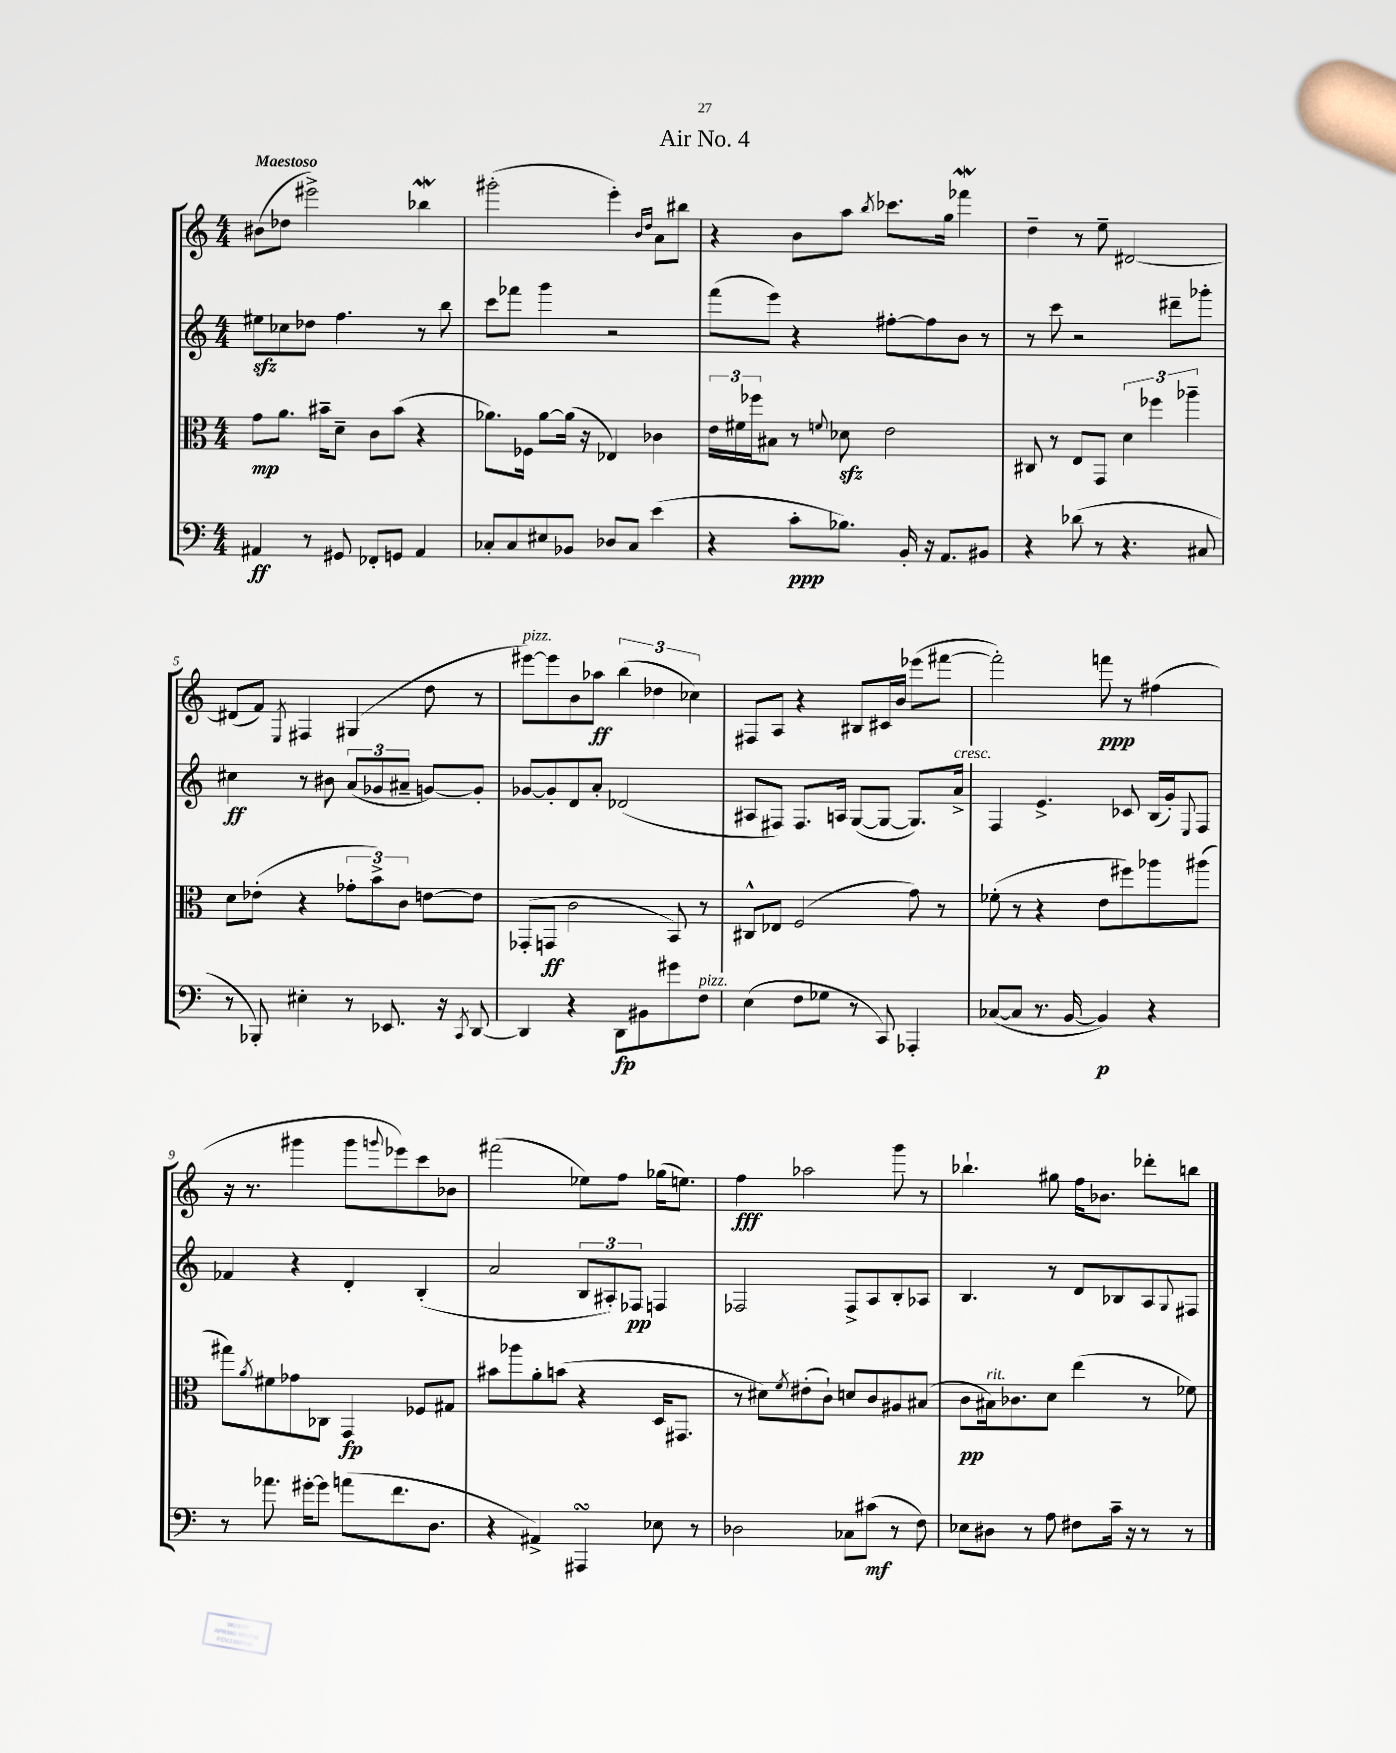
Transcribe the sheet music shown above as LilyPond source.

\header { title = "Air No. 4" }
<<
\new StaffGroup <<
\new Staff = "s0" {
    \clef treble \key c \major \numericTimeSignature \time 4/4 \tempo "Maestoso"
    bis'8( des''8 eis'''2->) bes''4\mordent |
    gis'''2-.( e'''4-.) \grace { b'16 d''16 } a'8 bis''8 |
    r4 b'8 a''8 \acciaccatura { b''8 } ces'''8. g''16 fes'''4\mordent |
    d''4-- r8 e''8-- dis'2~ |
    dis'8( f'8) \acciaccatura { e8 } fis4 gis4( d''8 r8 |
    eis'''8~^\markup { \italic "pizz." }) eis'''8 b'8 aes''8\ff \tuplet 3/2 { b''4( des''4 ces''4) } |
    fis8 a8 r4 bis8 cis'16 b'16 ees'''8( fis'''8~ |
    fis'''2-.) f'''8\ppp r8 fis''4( |
    r16 r8. gis'''4 gis'''8 \appoggiatura { g'''8 } ees'''8) c'''8 bes'8 |
    fis'''2( ees''8) f''8 ges''16( e''8.) |
    f''4\fff aes''2 g'''8 r8 |
    bes''4.-! gis''8 f''16 bes'8. des'''8-. b''8 \bar "|." |
}
\new Staff = "s1" {
    \clef treble \key c \major \numericTimeSignature \time 4/4
    eis''8\sfz ces''8 des''8 f''4. r8 b''8 |
    c'''8 fes'''8 g'''4 r2 |
    f'''8( e'''8) r4 fis''8~-. fis''8 b'8 r8 |
    r8 c'''8 r2 dis'''8-- ges'''8-. |
    cis''4\ff r8 bis'8 \tuplet 3/2 { a'8( ges'8 ais'8-- } g'8~) g'8-. |
    ges'8~ ges'8-. d'8 a'8-. des'2( |
    ais8 fis8) fis8. a16 g8~( g8~ g8.) a'16->^\markup { \italic "cresc." } |
    f4 e'4.-> ces'8 b16( g'16-.) \appoggiatura { e8 } f8 |
    fes'4 r4 d'4-. b4-.( |
    a'2 \tuplet 3/2 { b8 ais8-.) fes8\pp } f4 |
    fes2 fes8-> a8 b8-. aes8 |
    b4. r8 d'8 bes8 a8 \appoggiatura { g8 } fis8 \bar "|." |
}
\new Staff = "s2" {
    \clef alto \key c \major \numericTimeSignature \time 4/4
    g'8\mp a'8. bis'16-- d'8-- c'8 bis'8( r4 |
    aes'8.) fes16 aes'8~ aes'16( r16 ees4) ces'4 |
    \tuplet 3/2 { e'16 fis'16 fes''16 } bis8 r8 \appoggiatura { f'8 } des'8\sfz e'2 |
    cis8 r8 e8 g,8 \tuplet 3/2 { d'4 fes''4 aes''4-- } |
    d'8 ees'8-.( r4 \tuplet 3/2 { ges'8-. b'8->) c'8 } e'8~ e'8 |
    ges,8-.( g,8\ff c'2 b,8) r8 |
    cis8-^ ees8 f2( g'8) r8 |
    fes'8-.( r8 r4 e'8 fis''8) aes''8 ais''8( |
    gis''8) \acciaccatura { a'8 } fis'8 ges'8 ces8 g,4\fp fes8 gis8 |
    bis'8 aes''8 a'8-. b'8( r4 d16 gis,8. |
    r8 dis'8) \acciaccatura { f'8 } eis'8-.( c'8-!) d'8 c'8 ais8 bis8( |
    c'8\pp bis16^\markup { \italic "rit." }) ces'8. d'8 e''4( r8 fes'8) \bar "|." |
}
\new Staff = "s3" {
    \clef bass \key c \major \numericTimeSignature \time 4/4
    ais,4\ff r8 gis,8 fes,8-. g,8 ais,4 |
    ces8-. ces8 eis8 bes,8 des8 ces8 e'4( |
    r4 c'8-.\ppp bes8.) b,16-. r16 a,8. bis,8 |
    r4 des'8( r8 r4. cis8 |
    r8 bes,,8-.) eis4-. r8 ees,8. r16 \acciaccatura { c,8 } d,8~ |
    d,4 r4 d,8\fp bis,8 gis'8 f8^\markup { \italic "pizz." } |
    e4( f8 ges8 r8 c,8) aes,,4-. |
    ces8~( ces8 r8. b,16~ b,4\p) r4 |
    r8 aes'8. gis'16~-. gis'8 a'8( f'8. d8. |
    r4 ais,4->) ais,,4\turn ees8 r8 |
    des2 ces8 cis'8\mf( r8 f8) |
    ees8 dis8 r8 a8 fis8 c'16-- r16 r8 r8 \bar "|." |
}
>>
>>
